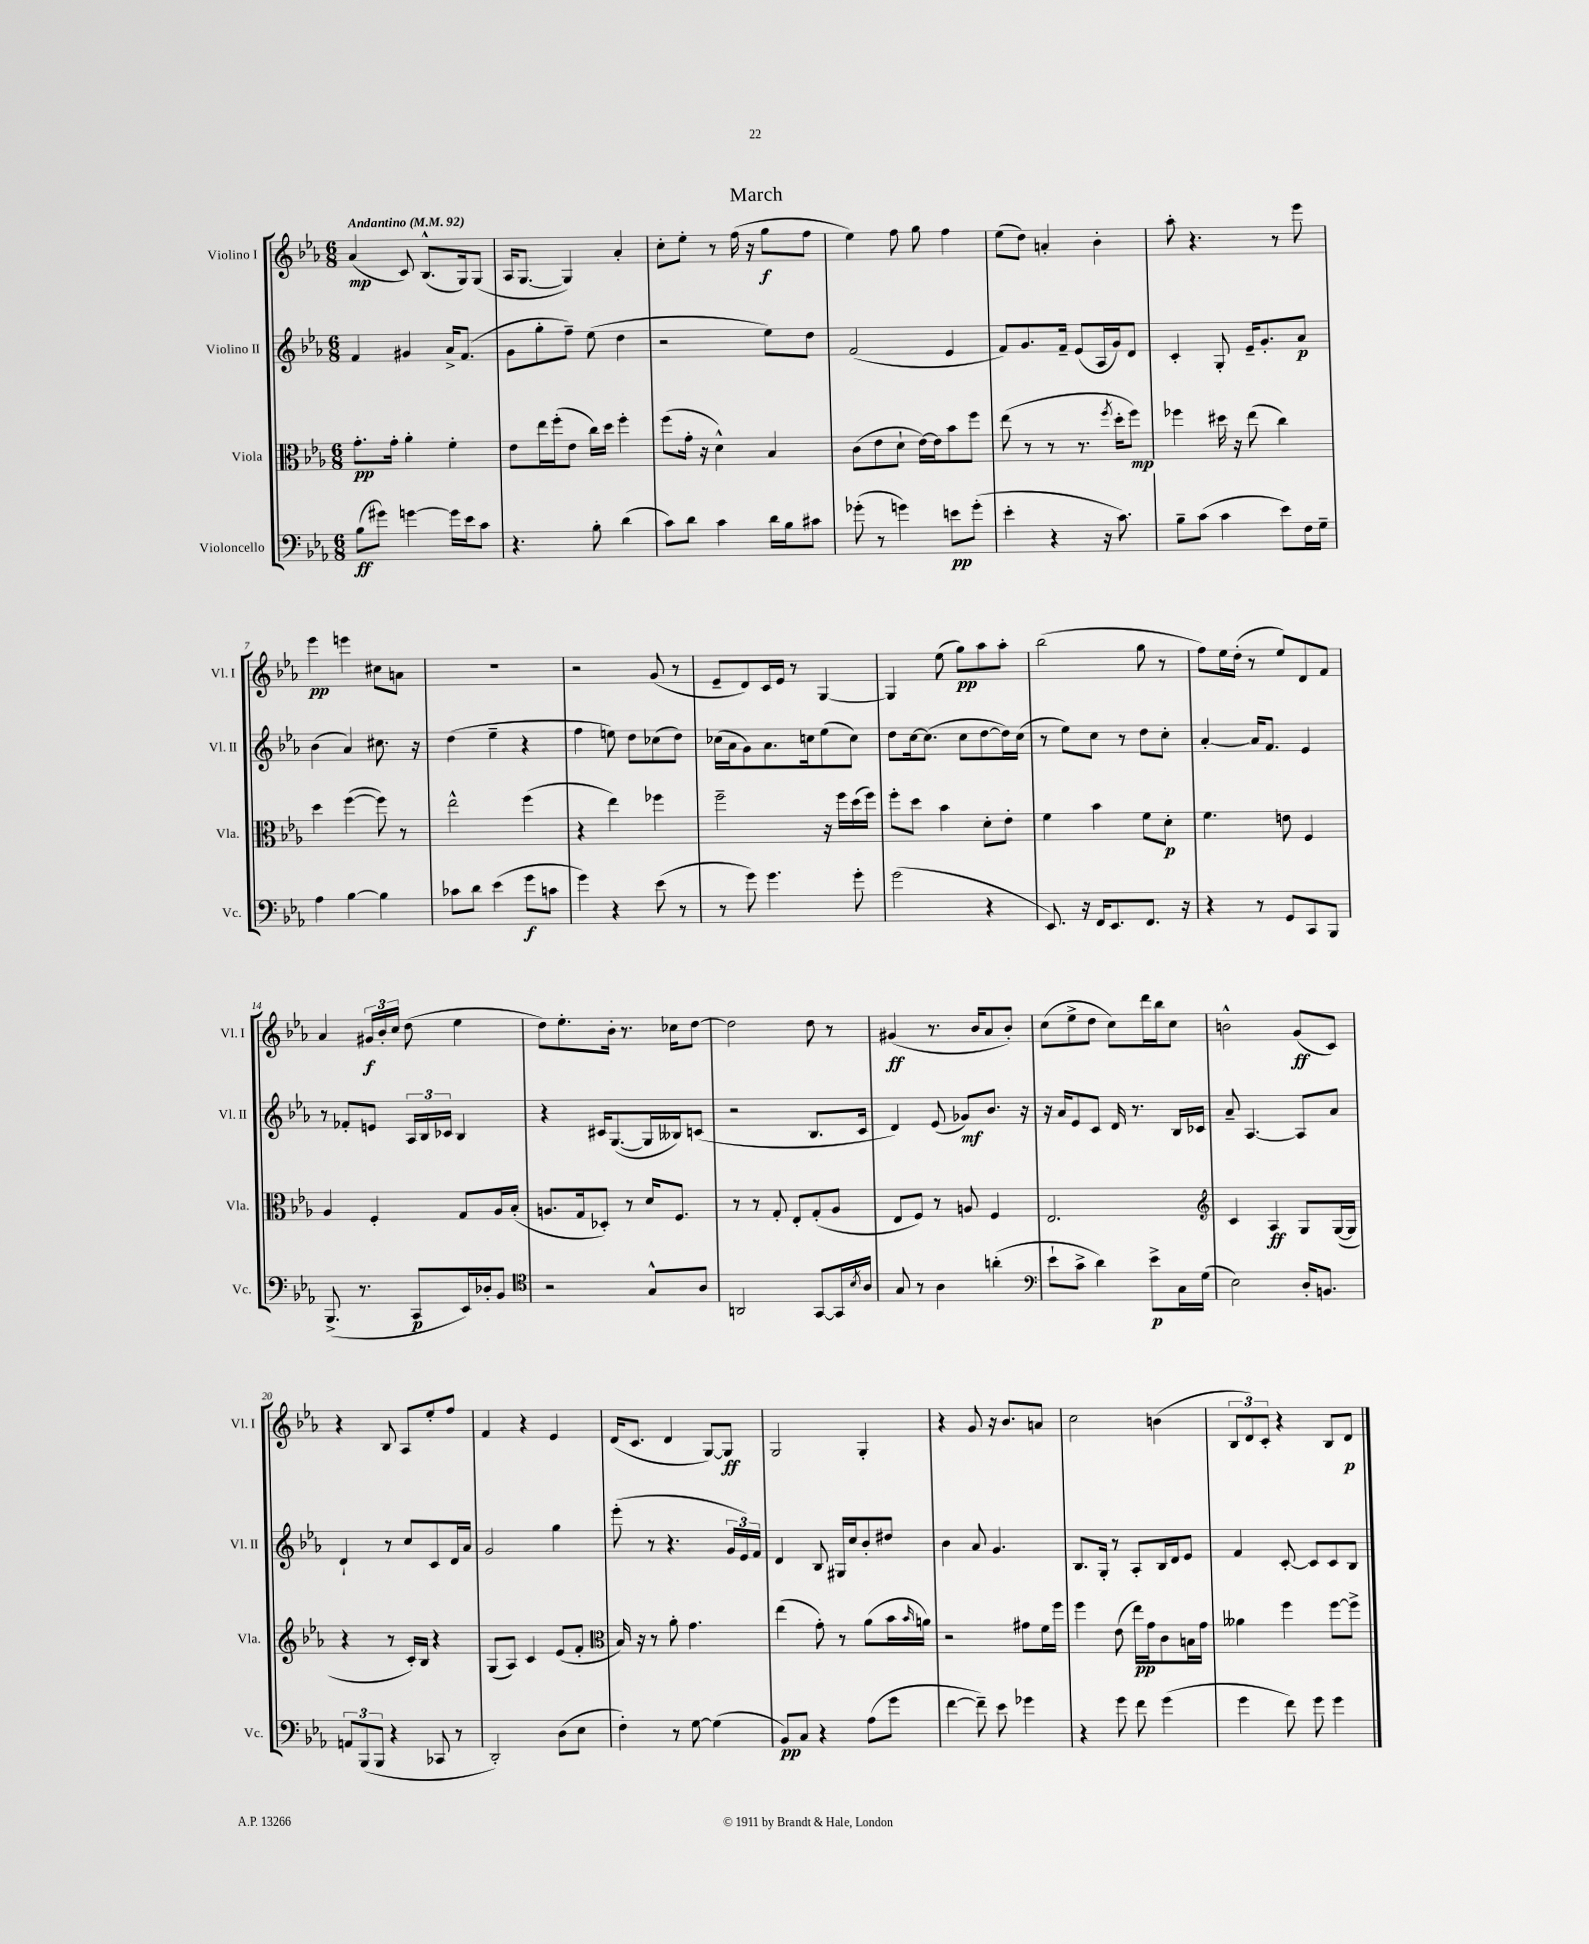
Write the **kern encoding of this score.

**kern	**kern	**kern	**kern
*staff4	*staff3	*staff2	*staff1
*clefF4	*clefC3	*clefG2	*clefG2
*k[b-e-a-]	*k[b-e-a-]	*k[b-e-a-]	*k[b-e-a-]
*M6/8	*M6/8	*M6/8	*M6/8
*MM92	*MM92	*MM92	*MM92
(8B-	8.g'	4f	(4a-
8g#)	.	.	.
.	16g'	.	.
[4g	4a-'	4g#	8c)
.	.	.	(8.B-^^
16g]	4f'	16a-^	.
16e-	.	(8.f	16G)
8c	.	.	(8G
=	=	=	=
4.r	8e-	8g	16A-
.	.	.	[8.G
.	16ee-	8gg'	.
.	(16ff'	.	.
.	8e-	8ff~)	4G])
8B-'	16cc)	(8ee-	.
.	16dd	.	.
(4d	4ff'	4dd	4a-'
=	=	=	=
8c)	(8ff	2r	8cc'
8d	16g'	.	8ee-'
.	16r	.	.
4c	4d^^)	.	8r
.	.	.	(16ff
.	.	.	16r
16d	4B-	8ee-)	8gg
16B-	.	.	.
8c#	.	8dd	8ff
=	=	=	=
(8g-'	(8c	(2f	4ee-)
8r	8e-	.	.
4g)	8d`	.	8ff
.	[16e-)	.	8gg
.	16e-]	.	.
8e	8b-	4e-	4ff
(8g'	8ff	.	.
=	=	=	=
4e-'	(8ee-	8f)	(8ee-
.	8r	8.g	8dd)
4r	8r	.	4a'
.	.	16f~	.
.	8.r	(8e-	.
16r	.	16A-	4b-'
.	8qff	.	.
8.c)	16dd'	16g)	.
.	8ff)	8d	.
=	=	=	=
8B-~	4ff-	4c'	8aa-'
(8c	.	.	4.r
4c	16dd#	8G'	.
.	16r	.	.
.	(8ee-	16e-~	.
.	.	8.g'	.
8e-)	4cc)	.	8r
16F	.	8a-	8eee-
16G~	.	.	.
=	=	=	=
4A-	4dd	(4b-	4eee-
[4B-	([4ff	4a-)	4eee
4B-]	8ff])	8.cc#	8cc#
.	8r	.	8a
.	.	16r	.
=	=	=	=
8c-	2ee-^^	(4dd	2.r
8d	.	.	.
(4e-	.	4ee-~	.
8g	(4ff	4r	.
8c	.	.	.
=	=	=	=
4g)	4r	4ff	2r
4r	4ee-)	8ee)	.
.	.	8dd	.
(8e-	4ff-	(8cc-	(8g
8r	.	8dd)	8r
=	=	=	=
8r	2ff~	(16cc-	8e-~
.	.	16a-	.
8g)	.	8g)	8d)
4.g	.	8.a-	16c
.	.	.	16e-
.	.	.	8r
.	.	16cc	.
.	16r	(8ee-	[4G
.	16ff	.	.
8g'	(16dd	8cc)	.
.	16ff)	.	.
=	=	=	=
(2g	8ff'	8dd	4G]
.	8dd	[16cc	.
.	.	(8.cc]	.
.	4b-	.	(8ee-
.	.	8cc	8gg)
4r	8d'	[8dd	8aa-
.	8e-'	16dd])	8aa-'
.	.	(16cc	.
=	=	=	=
8.EE-)	4f	8r	(2bb-
.	.	8ee-)	.
16r	.	.	.
16FF	4b-	8cc	.
8.EE-	.	.	.
.	.	8r	.
8.FF	8f	8dd	8gg
.	8d'	8cc'	8r
16r	.	.	.
=	=	=	=
4r	4.f	[4a-'	8ff)
.	.	.	16ee-
.	.	.	(16dd'
8r	.	16a-]	8r
.	.	8.f	.
8GG	8e	.	8ee-)
8CC	4F	4e-	8d
8BBB-	.	.	8f
=	=	=	=
(8.BBB-^	4A-	8r	4a-
.	.	8f-'	.
8.r	.	.	.
.	4F'	8e	24g#
.	.	.	24b-'
.	.	.	24cc
8CC	.	24A-	(8dd
.	.	24B-	.
.	.	24c-	.
16EE-)	8G	4B-	4ee-
16D-'	.	.	.
8BB-	16A-	.	.
.	(16B-'	.	.
=	=	=	=
*clefC4	*	*	*
2r	8.A	4r	8dd)
.	.	.	8.ee-'
.	16G	.	.
.	8D-')	16c#	.
.	.	([8.G	16b-'
.	8r	.	8.r
8G^^	16d	16G]	.
.	8.F	16B--)	16cc-
8A-	.	(8c	[8dd
=	=	=	=
2AA	8r	2r	2dd]
.	8r	.	.
.	8G'	.	.
.	8E-'	.	.
[8GG	(8G'	8.B-	8dd
16GG]	8A-	.	8r
8qB-	.	.	.
16A-	.	16c	.
=	=	=	=
8G	8E-	4d)	(4g#
8r	8F)	.	.
4A-	8r	(8e-	8.r
.	8A	8g-)	.
.	.	.	16b-
(4a'	4F	8.b-	8a-
.	.	.	8b-')
.	.	16r	.
=	=	=	=
*clefF4	*	*	*
8e-`	2.E-	16r	(8cc
.	.	16a-	.
8c^	.	8e-	8ee-^
4d)	.	8c	8dd
.	.	16d	8cc)
.	.	8.r	.
8e-^	.	.	16ddd
.	.	.	16bb-
16C	.	16B-	8cc
(16G	.	16c-	.
=	=	=	=
*	*clefG2	*	*
2E-)	4c	8a-~	2b^^
.	.	[4.A-	.
.	4A-	.	.
16D'	8G	8A-]	(8g
8.BB	.	.	.
.	([16G	8a-	8c)
.	16G]	.	.
=	=	=	=
12AA	4r	4d`	4r
(12BBB-	.	.	.
12BBB-	.	.	.
4r	8r	8r	8B-
.	16c')	8cc	8A-
.	16B-	.	.
8CC-	4r	8c	8ee-'
8r	.	16d	8ff
.	.	16a-	.
=	=	=	=
2DD')	(8G	2g	4f
.	8A-)	.	.
.	4c	.	4r
(8D	(8e-	4gg	4e-
8E-	8f'	.	.
=	=	=	=
*	*clefC3	*	*
4F')	16B-)	(8eee-'	(16d
.	16r	.	8.c
.	8r	8r	.
8r	8a-'	4.r	4d
[8G	4.g	.	.
(4G]	.	.	[8G)
.	.	24g	8G]
.	.	24e-)	.
.	.	24f	.
=	=	=	=
8BB-)	(4ee-	4d	2G
8C	.	.	.
4r	8g')	8B-	.
.	8r	16G#	.
.	.	16cc	.
(8A-	(8a-	8b-'	4G'
8g	16b-	8dd#	.
.	16qqb-	.	.
.	16a)	.	.
=	=	=	=
[4f	2r	4b-	4r
8f~])	.	8a-	8g
8e-	.	4.g	16r
.	.	.	8.b-
4g-	8g#	.	.
.	16f	.	8a
.	16ff	.	.
=	=	=	=
4r	4ff	8.B-	2cc
.	.	16G'	.
8g	(8e-	8r	.
8f	16ee-)	8A-'	.
.	16g	.	.
(4g	8c	16B-	(4b
.	.	16d	.
.	16B	8e-	.
.	16g	.	.
=	=	=	=
4g	4a--	4f	12B-
.	.	.	12d)
.	.	.	12c'
8f)	4ff	[8c'	4r
8g	.	8c]	.
4g	[8ff	8c	8B-
.	8ff^]	8B-	8d
==	==	==	==
*-	*-	*-	*-
